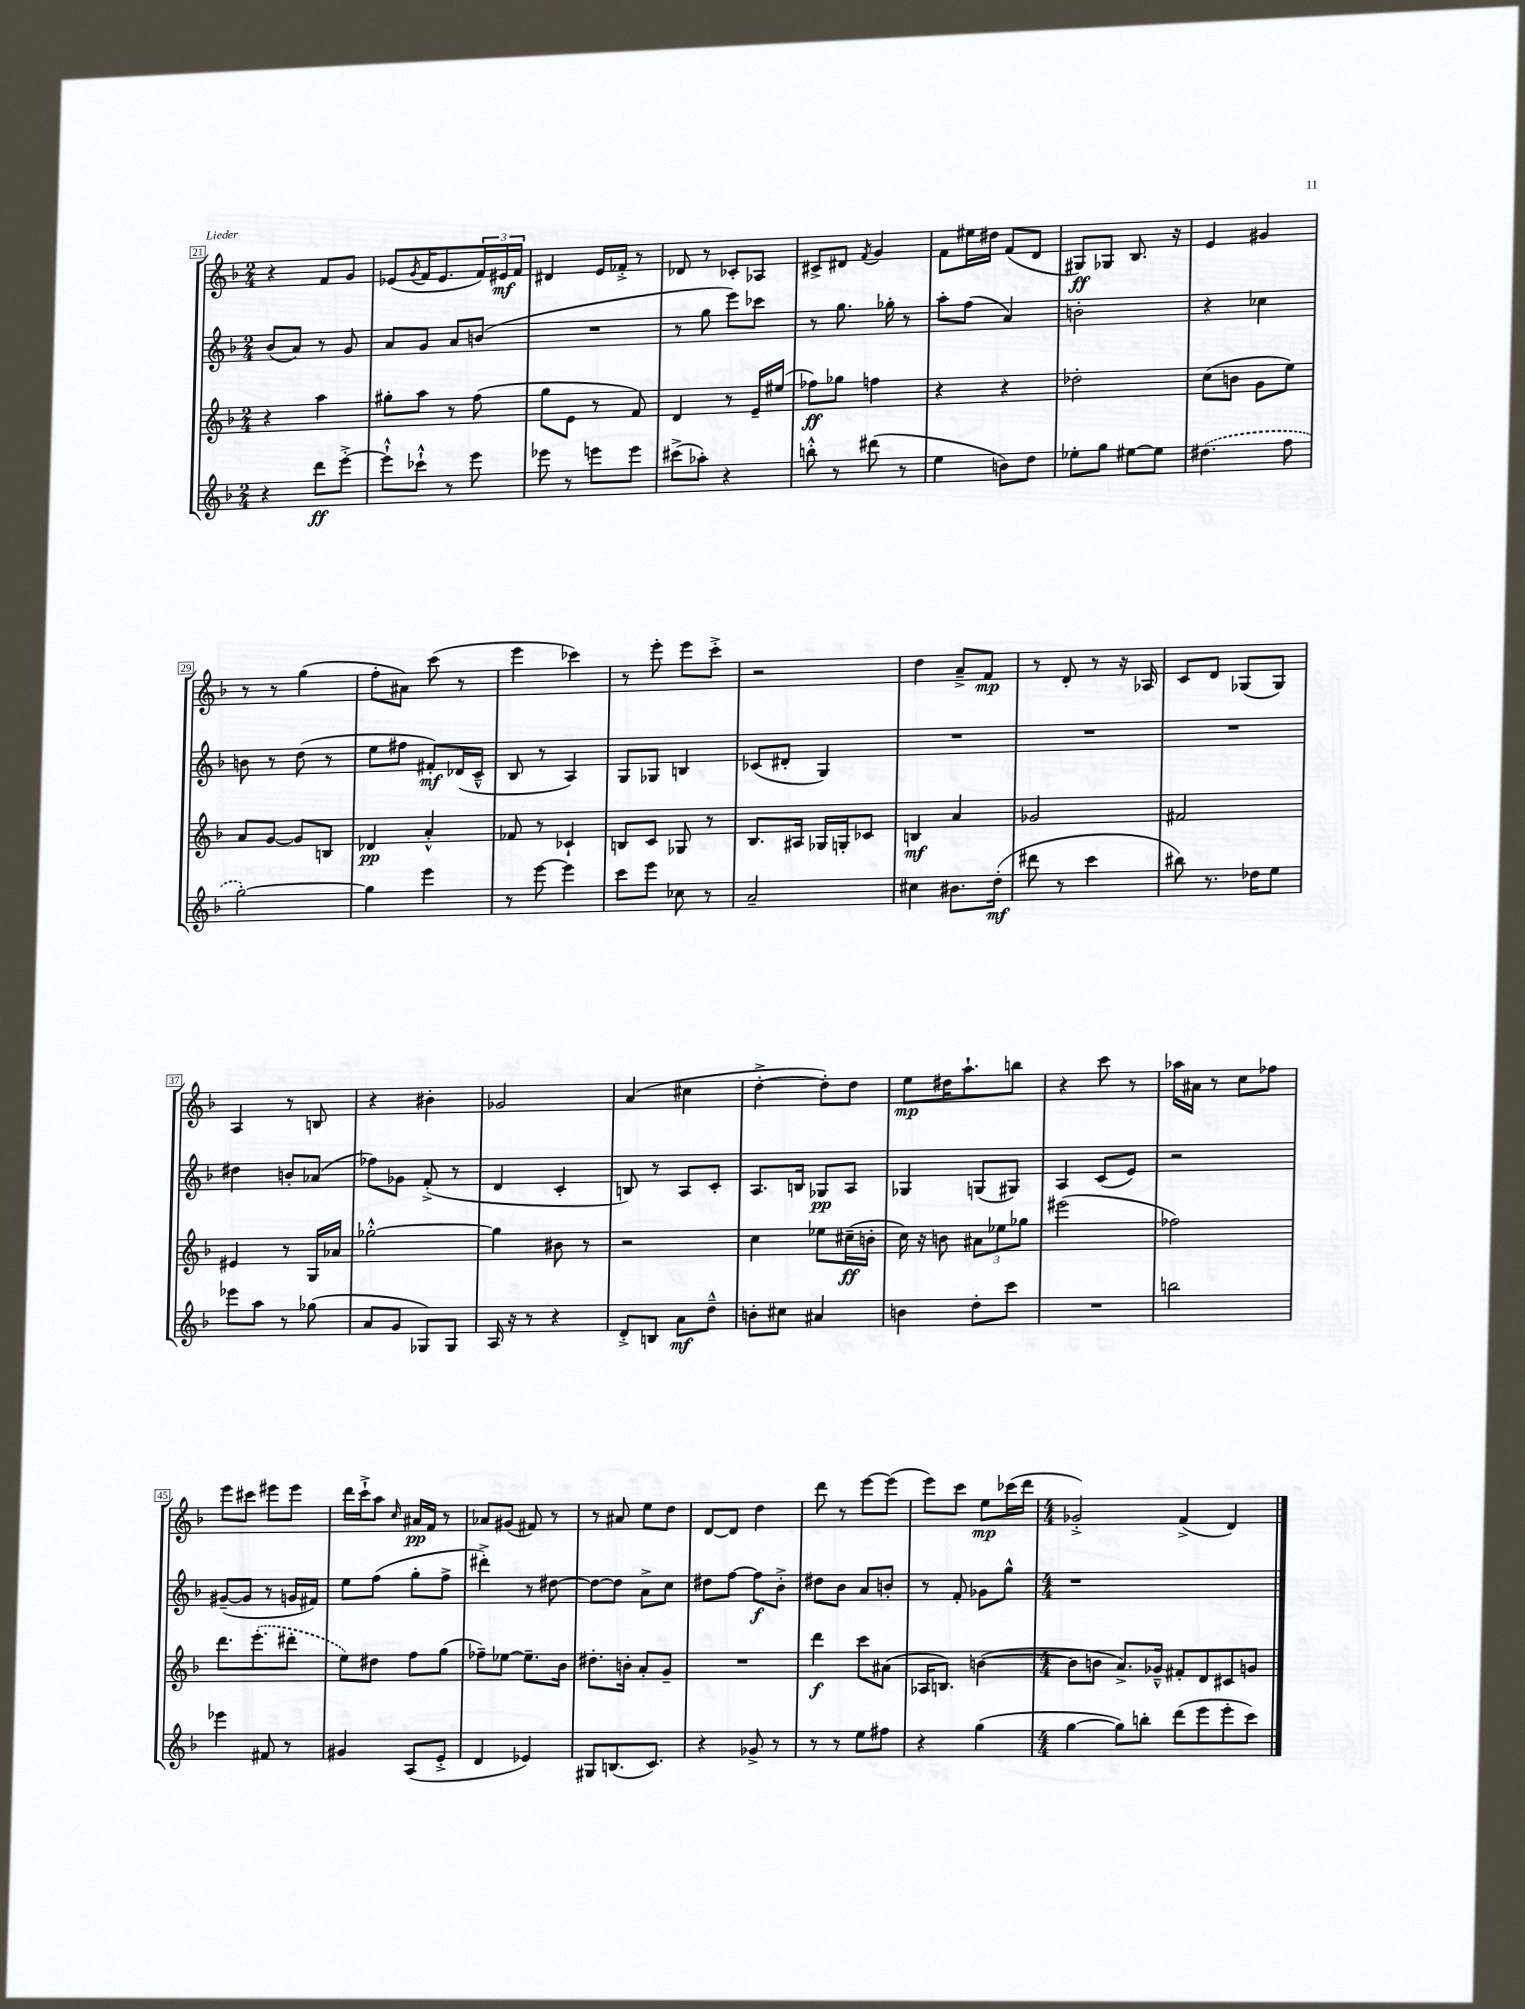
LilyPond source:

<<
\new StaffGroup <<
\new Staff = "s0" {
    \clef treble \key f \major \numericTimeSignature \time 2/4
    r4 f'8 g'8 |
    ees'8( \acciaccatura { g'8 } f'16 ees'8. \tuplet 3/2 { f'16) eis'16\mf f'16 } |
    dis'4 e'16 fes'16-.-> r8 |
    des'8 r8 ces'8-. aes8 |
    cis'8-> dis'8 \acciaccatura { f'8 } g'4 |
    f'8 eis''16 dis''16 f'8( d'8 |
    gis8\ff) ges8 bes8. r16 |
    e'4 gis'4 |
    r8 r8 g''4( |
    f''8-. ais'8) c'''8( r8 |
    e'''4 ces'''4) |
    r8 e'''8-. e'''8 c'''8-.-> |
    r2 |
    d''4 a'8---> f'8\mp |
    r8 d'8-. r8 r16 aes16 |
    c'8 d'8 ges8( ges8) |
    a4 r8 b8 |
    r4 bis'4-. |
    ges'2 |
    a'4( cis''4 |
    d''4~-.-> d''8-.) d''8 |
    e''8\mp dis''16 a''8.-! b''8 |
    r4 c'''8 r8 |
    aes''16 ais'16 r8 c''8 fes''8 |
    e'''8 cis'''8 eis'''8 eis'''8 |
    d'''16 c'''16-!-> a''8 \grace { c''16 } ais'16\pp f'16 r8 |
    aes'8 gis'8( fis'8) r8 |
    r8 ais'8 e''8 d''8 |
    d'8~ d'8 d''4 |
    d'''8 r8 e'''8~ e'''8( |
    e'''8) c'''8 e''8\mp ces'''16( d'''16 |
    \numericTimeSignature \time 4/4 ges'2-.->) f'4->( d'4) \bar "|." |
}
\new Staff = "s1" {
    \clef treble \key f \major \numericTimeSignature \time 2/4
    bes'8( a'8) r8 g'8 |
    a'8 g'8 a'8 b'8( |
    R2 |
    r8 g''8 e'''8) ces'''8 |
    r8 g''8. ges''16-. r8 |
    a''8-. f''8( a'4) |
    b'2-. |
    r4 ces''4 |
    b'8 r8 d''8( r8 |
    e''8 fis''8 fis'8-.\mf) des'16( c'16---^ |
    bes8 r8 a4) |
    g8 ges8 b4 |
    ces'8( dis'8-. g4) |
    R2 |
    R2 |
    R2 |
    dis''4 b'8-. aes'8( |
    fes''8) ges'8 f'8-.->( r8 |
    d'4 c'4-. |
    b8) r8 a8 c'8-. |
    a8. b16 ges8\pp a8 |
    ges4 g8( gis8) |
    a4 c'8( e'8) |
    r2 |
    gis'8~--( gis'8 r8 g'16 fis'16) |
    e''8 f''8( g''8-. f''8-> |
    dis'''4-.->) r8 dis''8~ |
    dis''8~ dis''8 a'8-> c''8 |
    dis''8 f''8~ f''8\f bes'8-.-> |
    dis''8 bes'8 a'8 b'8-. |
    r8 f'8-. ges'8 g''8-^ |
    \numericTimeSignature \time 4/4 r1 \bar "|." |
}
\new Staff = "s2" {
    \clef treble \key f \major \numericTimeSignature \time 2/4
    r4 a''4 |
    gis''8-. a''8 r8 f''8( |
    g''8 e'8 r8 f'8) |
    d'4 r8 e'16-- eis''16( |
    fes''8\ff) ges''8 f''4 |
    r4 r4 |
    des''2-. |
    c''8( b'8 g'8 e''8) |
    a'8 g'8~ g'8 b8 |
    des'4\pp a'4-.-^ |
    fes'8 r8 ces'4-! |
    b8 c'8 ges8 r8 |
    bes8. ais16 ges16 g16-. ces'8 |
    b4\mf a'4 |
    ges'2 |
    fis'2 |
    eis'4 r8 g16 aes'16 |
    ges''2~-.-^ |
    ges''4 bis'8 r8 |
    r2 |
    c''4 ees''8 cis''16--\ff( b'16-. |
    c''16) r16 b'8 \tuplet 3/2 { ais'8 ees''8 ges''8 } |
    eis'''2( |
    fes''2) |
    d'''8. \once \slurDashed e'''8.-.( dis'''8-. |
    e''8) dis''8 f''8 g''8( |
    fes''8--) ees''8~ ees''8.-- bes'16 |
    dis''8.-. b'16-. a'8-. g'8-- |
    R2 |
    d'''4\f c'''8 ais'8( |
    aes16 b8.) b'4~( |
    \numericTimeSignature \time 4/4 b'8 b'8 a'8.->) ges'16---^ fis'8-. d'8 cis'8 g'8 \bar "|." |
}
\new Staff = "s3" {
    \clef treble \key f \major \numericTimeSignature \time 2/4
    r4 d'''8\ff e'''8~-.-> |
    e'''8-!-^ ces'''8-!-^ r8 e'''8 |
    ees'''8 r8 e'''8 e'''8 |
    cis'''8->( aes''8-.) r4 |
    b''8-.-^ r8 dis'''8( r8 |
    e''4 b'8) d''8 |
    ees''8-. g''8 eis''8~ eis''8 |
    \once \slurDashed dis''4.( f''8 |
    g''2~-.) |
    g''4 e'''4 |
    r8 e'''8~ e'''4 |
    c'''8 e'''8 ces''8 r8 |
    a'2-- |
    cis''4 bis'8. d''16-.\mf( |
    dis'''8 r8 c'''4 |
    bis''8) r8. des''16 e''8 |
    ees'''8 a''8 r8 ges''8( |
    a'8 g'8 ges8) ges8 |
    a16 r16 r8 r4 |
    d'8-.-> b8 a'8\mf d''8---^ |
    b'8-. cis''8 ais'4 |
    b'4 d''8-. c'''8 |
    R2 |
    b''2 |
    ees'''4 fis'8 r8 |
    gis'4 a8( e'8-.-> |
    d'4 ees'4) |
    gis8 b8.( c'8.) |
    r4 ges'8-> r8 |
    r8 r8 e''8 fis''8 |
    r4 g''4( |
    \numericTimeSignature \time 4/4 g''4~ g''8) b''8-. d'''8( e'''8 e'''8-. c'''8) \bar "|." |
}
>>
>>
\layout { \context { \Score currentBarNumber = #21 \override BarNumber.stencil = #(make-stencil-boxer 0.1 0.3 ly:text-interface::print) } }
